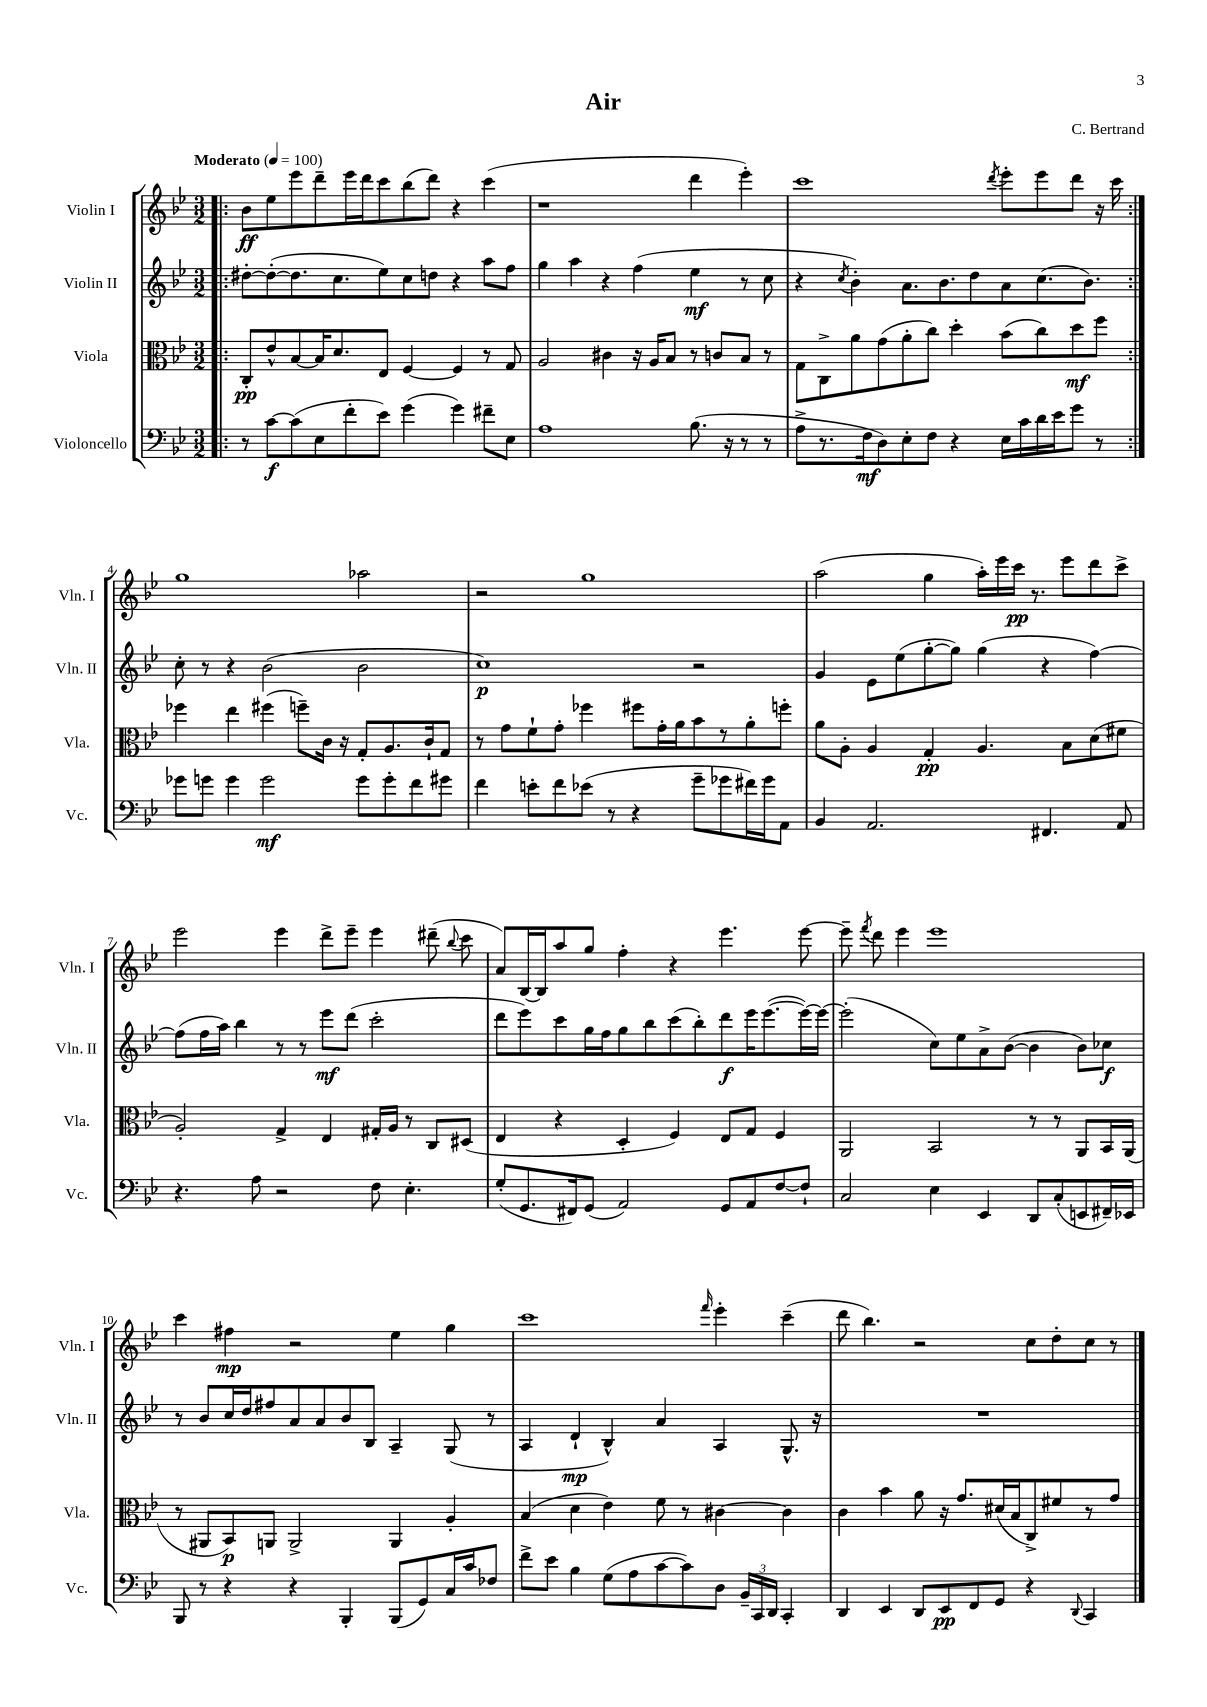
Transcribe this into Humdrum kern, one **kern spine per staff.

**kern	**kern	**kern	**kern
*staff4	*staff3	*staff2	*staff1
*clefF4	*clefC3	*clefG2	*clefG2
*k[b-e-]	*k[b-e-]	*k[b-e-]	*k[b-e-]
*M3/2	*M3/2	*M3/2	*M3/2
*MM100	*MM100	*MM100	*MM100
=!|:	=!|:	=!|:	=!|:
8r	8C'	[8dd#'	8b-
[8c	8e-^^	(8dd#'_	8ee-
(8c]	[8B-	8.dd#]	8eee-
8E-	16B-]	.	8ddd~
.	8.d	8.cc	.
8f'	.	.	16eee-
.	.	.	16ddd
8e-)	8E-	8ee-)	8ccc
(4g	[4F	8cc	(8bb-
.	.	8dd	8ddd)
4g)	4F]	4r	4r
8f#~	8r	8aa	(4ccc
8E-	8G	8ff	.
=	=	=	=
1A	2A	4gg	1r
.	.	4aa	.
.	4c#	4r	.
.	16r	(4ff	.
.	16A	.	.
.	8B-	.	.
(8.B-	8r	4ee-	4ddd
.	8c	.	.
16r	.	.	.
8r	8B-	8r	4eee-')
8r	8r	8cc	.
=	=	=	=
8A^	8G	4r	1ccc
8.r	8C^	.	.
.	.	8qcc	.
.	8a	4b-')	.
16F	.	.	.
8D)	(8g	.	.
8E-'	8a'	8.a	.
8F	8cc)	.	.
.	.	8.b-	.
4r	4dd'	.	.
.	.	8dd	.
.	.	.	8qddd
16E-	(8b-	8a	8eee-'
16c	.	.	.
16d	8cc)	(8.cc	8eee-
16e-	.	.	.
8g	8dd	.	8ddd
.	.	8.b-)	.
8r	8ff	.	16r
.	.	.	16ccc
=:|!	=:|!	=:|!	=:|!
8g-	4ff-	8cc'	1gg
8g	.	8r	.
4g	4ee-	4r	.
2g	(4ff#	(2b-	.
.	8ff~)	.	.
.	16c	.	.
.	16r	.	.
8g	8G'	2b-	2aa-
8g'	8.A	.	.
8f	.	.	.
.	16c`	.	.
8g#	8G	.	.
=	=	=	=
4f	8r	1cc)	2r
.	8g	.	.
8e'	8f`	.	.
8f	8g'	.	.
(8e-	4ff-	.	1gg
8r	.	.	.
4r	8ff#	.	.
.	16g'	.	.
.	16a	.	.
8g~	8b-	2r	.
8g-	8r	.	.
16f#)	8a'	.	.
16g-	.	.	.
8AA	8ff'	.	.
=	=	=	=
4BB-	8a	4g	(2aa
.	8A'	.	.
2.AA	4A	8e-	.
.	.	(8ee-	.
.	4G'	[8gg'	4gg
.	.	8gg])	.
.	4.A	(4gg	16aa')
.	.	.	16eee-
.	.	.	16ccc
.	.	.	8.r
4.FF#	.	4r	.
.	8B-	.	8eee-
.	(8d	[4ff)	8ddd
8AA	8f#	.	8ccc^
=	=	=	=
4.r	2A')	(8ff]	2eee-
.	.	16ff	.
.	.	16aa)	.
.	.	4bb-	.
8A	.	.	.
2r	4G^	8r	4eee-
.	.	8r	.
.	4E-	8eee-	8ddd^
.	.	(8ddd	8eee-~
8F	16G#'	2ccc'	4eee-
.	16A	.	.
4.E-'	8r	.	.
.	8C	.	(8ddd#~
.	.	.	8qqbb-
.	(8D#	.	8ccc
=	=	=	=
(8G'	4E-	8ddd	8a)
8.GG	.	8eee-)	[16B-
.	.	.	16B-]
.	4r	8ccc	8aa
16FF#)	.	.	.
(8GG	.	16gg	8gg
.	.	16ff	.
2AA)	4D'	8gg	4ff'
.	.	8bb-	.
.	4F)	(8ccc	4r
.	.	8bb-')	.
8GG	8E-	8ddd	4.eee-
8AA	8G	16eee-	.
.	.	([8.eee-	.
[8F	4F	.	.
8F`]	.	16eee-_)	[8eee-
.	.	16eee-_	.
=	=	=	=
2C	2AA	(2eee-']	8eee-~]
.	.	.	8qfff
.	.	.	8ddd
.	.	.	4eee-
4E-	2BB-	8cc)	1eee-
.	.	8ee-	.
4EE-	.	8a^	.
.	.	([8b-	.
8DD	8r	4b-]	.
(8C'	8r	.	.
8EE	8AA	8b-)	.
16FF#~)	16BB-	8cc-	.
16EE-	(16AA	.	.
=	=	=	=
8BBB-	8r	8r	4ccc
8r	8AA#	8b-	.
4r	8BB-)	16cc	4ff#
.	.	16dd	.
.	8AA	8ff#	.
4r	2AA^	8a	2r
.	.	8a	.
4BBB-'	.	8b-	.
.	.	8B-	.
(8BBB-	4AA	4A~	4ee-
8GG)	.	.	.
16C	4A'	(8G	4gg
16c	.	.	.
8F-	.	8r	.
=	=	=	=
8f^	(4B-	4A	1ccc
8e-	.	.	.
4B-	4d	4d`	.
(8G	4e-)	4B-^^)	.
8A	.	.	.
[8c	8f	4a	.
8c])	8r	.	.
.	.	.	16qqfff
8D	[4c#	4A	4eee-'
24BB-~	.	.	.
24CC	.	.	.
24DD	.	.	.
4CC'	4c#]	8.G^^	(4ccc~
.	.	16r	.
=	=	=	=
4DD	4c	1.r	8ddd
.	.	.	4.bb-)
4EE-	4b-	.	.
8DD	8a	.	2r
8EE-	16r	.	.
.	8.g	.	.
8FF	.	.	.
8GG	(16d#	.	.
.	16B-	.	.
4r	8C^)	.	8cc
.	8f#	.	8dd'
8qqDD	.	.	.
4CC	8r	.	8cc
.	8g	.	8r
==	==	==	==
*-	*-	*-	*-
